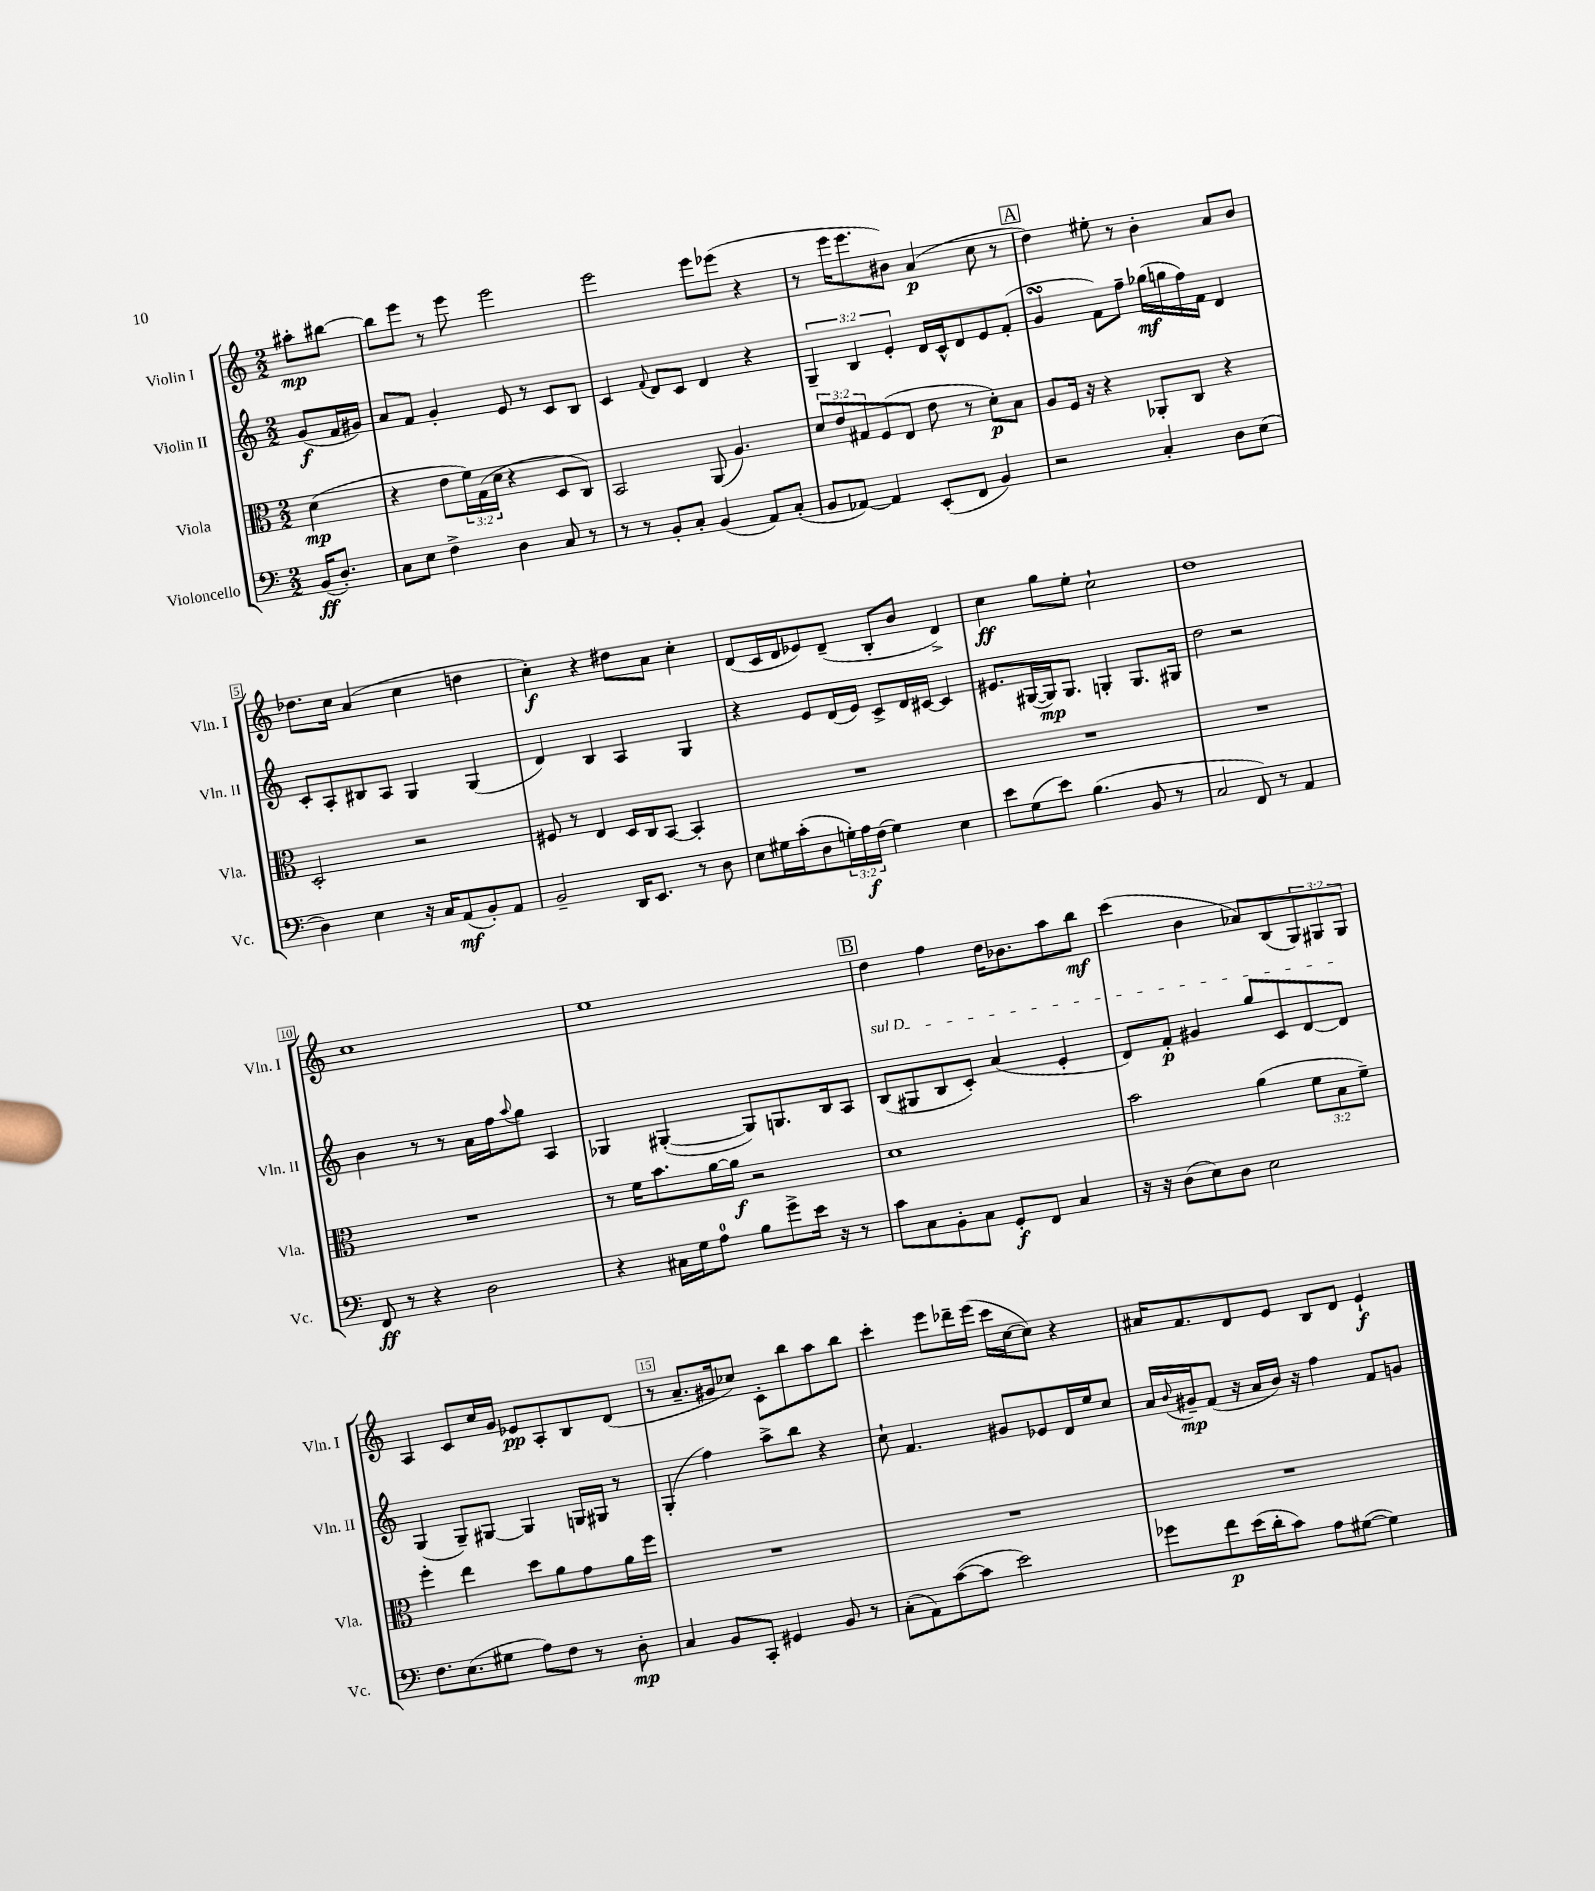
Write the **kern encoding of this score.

**kern	**kern	**kern	**kern
*staff4	*staff3	*staff2	*staff1
*clefF4	*clefC3	*clefG2	*clefG2
*k[]	*k[]	*k[]	*k[]
*M2/2	*M2/2	*M2/2	*M2/2
(16BB	(4d	(8g	8aa#'
8.D')	.	.	.
.	.	16f	[8bb#
.	.	16g#)	.
=	=	=	=
8C	4r	8a	8bb#]
8E	.	8f	8eee
4F^	8e	4g'	8r
.	24f)	.	8eee
.	(24G	.	.
.	24d	.	.
4D	4r	8e	2eee
.	.	8r	.
8C	8D	8c	.
8r	8C)	8B	.
=	=	=	=
8r	2BB	4c	2eee
8r	.	.	.
.	.	8qqf	.
8BB'	.	8d	.
8C'	.	8c	.
(4BB	(8AA	4d	8eee
.	4.A)	.	(8eee-
8AA)	.	4r	4r
(8C'	.	.	.
=	=	=	=
8BB	12d	6G~	8r
.	12e	.	.
[8AA-)	.	.	16eee
.	12G#	6B	.
.	.	.	8.eee
4AA-]	(8F	.	.
.	.	6e'	.
.	8E	.	8b#)
(8EE'	8e	16d	(4a
.	.	16c^^	.
8FF	8r	8d	.
4BB)	8d')	8e	8cc
.	8B	(8f'	8r
=	=	=	=
2r	8A	4g	4dd)
.	16F	.	.
.	16r	.	.
.	4r	8f)	8ee#'
.	.	8ff~	8r
4C'	8AA-'	(16gg-	4b'
.	.	16gg	.
.	8C	16ff)	.
.	.	16f	.
8D	4r	4d	8a
(8E	.	.	8b
=	=	=	=
4D)	2D'	8c'	8.dd-
.	.	8A'	.
.	.	.	16cc
4E	.	8B#	(4a
.	.	8A	.
16r	2r	4G	4cc
16C	.	.	.
(8AA	.	.	.
8BB')	.	(4G	4dd
8AA	.	.	.
=	=	=	=
2BB~	8F#	4d)	4cc')
.	8r	.	.
.	4E	4B	4r
16DD	16D	4A	8dd#
8.EE	16C	.	.
.	[8BB	.	8a
8r	4BB']	4G	4cc'
8D	.	.	.
=	=	=	=
8E	1r	4r	(8d
16G#	.	.	16c
(16c'	.	.	16d
8D	.	8e	8e-)
24G')	.	(16d	(8d~
24A	.	.	.
.	.	16e)	.
(24F	.	.	.
4G)	.	8c^	8B'
.	.	16d	8b
.	.	[16c#	.
4E	.	4c#]	4d^)
=	=	=	=
8e	1r	8.e#	4cc
(8G	.	.	.
.	.	([16G#	.
8e)	.	16G#])	8gg
.	.	8.G#	.
(4.B	.	.	8ee'
.	.	4G'	2cc`
8BB	.	8.G	.
8r	.	.	.
.	.	16G#	.
=	=	=	=
2C	1r	2dd	1dd
8FF)	.	2r	.
8r	.	.	.
4AA	.	.	.
=	=	=	=
8FF	1r	4b	1cc
8r	.	.	.
4r	.	8r	.
.	.	8r	.
2D	.	16a	.
.	.	16ff	.
.	.	8qqaa	.
.	.	8gg	.
.	.	4A	.
=	=	=	=
4r	8r	4G-	1ee
.	16f	.	.
.	8.b	.	.
16C#	.	([4G#'	.
16G	.	.	.
8A	[16a	.	.
.	16a]	.	.
8B	2r	8G#])	.
8g^	.	8.G	.
16e	.	.	.
16r	.	16B	.
8r	.	8A	.
=	=	=	=
8c	1d	(8B	4dd
8C	.	8G#	.
8BB'	.	8B	4ff
8C	.	8c')	.
8GG'	.	(4a	16dd
.	.	.	8.b-
8FF	.	.	.
4C	.	4e'	8aa
.	.	.	8bb
=	=	=	=
16r	2b	8d)	(4ccc
16r	.	.	.
(8D	.	8f'	.
8E)	.	4g#	4b
8D	.	.	.
2E	(4a	8gg	8a-)
.	.	8c	(8B
.	12f	[8d	12G)
.	12B	.	12G#
.	.	8d]	.
.	12f~)	.	12G#
=	=	=	=
8.F	4ff'	(4G	4A
(8.E	.	.	.
.	4ee	8G~)	8c
8G#	.	[8G#	16cc
.	.	.	16g
8A)	8dd	4G#]	8e-
8F	8a	.	8A'
8r	8g	16G	8B
.	.	16G#	.
8D'	16a	8r	(8d
.	16ff	.	.
=	=	=	=
4C	1r	(4G'	8r
.	.	.	8.a~
8BB	.	4ff)	.
.	.	.	16g#
8CC'	.	.	8cc-)
4GG#	.	8aa^	8c'
.	.	8bb	8bb
8BB	.	4r	8aa
8r	.	.	8bb
=	=	=	=
(8C'	1r	8cc`	4ccc'
8AA)	.	4.f	.
([8c	.	.	8eee
8c]	.	.	16ddd-~
.	.	.	(16eee
2e)	.	8g#	16ccc
.	.	.	[16cc
.	.	8e-	8cc])
.	.	16d	4r
.	.	16ee	.
.	.	8cc	.
=	=	=	=
8g-	1r	16a	16a#
.	.	8qqb	.
.	.	16g#~	8.f
8f	.	(8f	.
(16e	.	16r	8d
16d'	.	16a	.
8c)	.	16b)	8e
.	.	16r	.
8A	.	4ff	8B
([8G#	.	.	8d
4G#])	.	8f	4e`
.	.	8g	.
==	==	==	==
*-	*-	*-	*-
